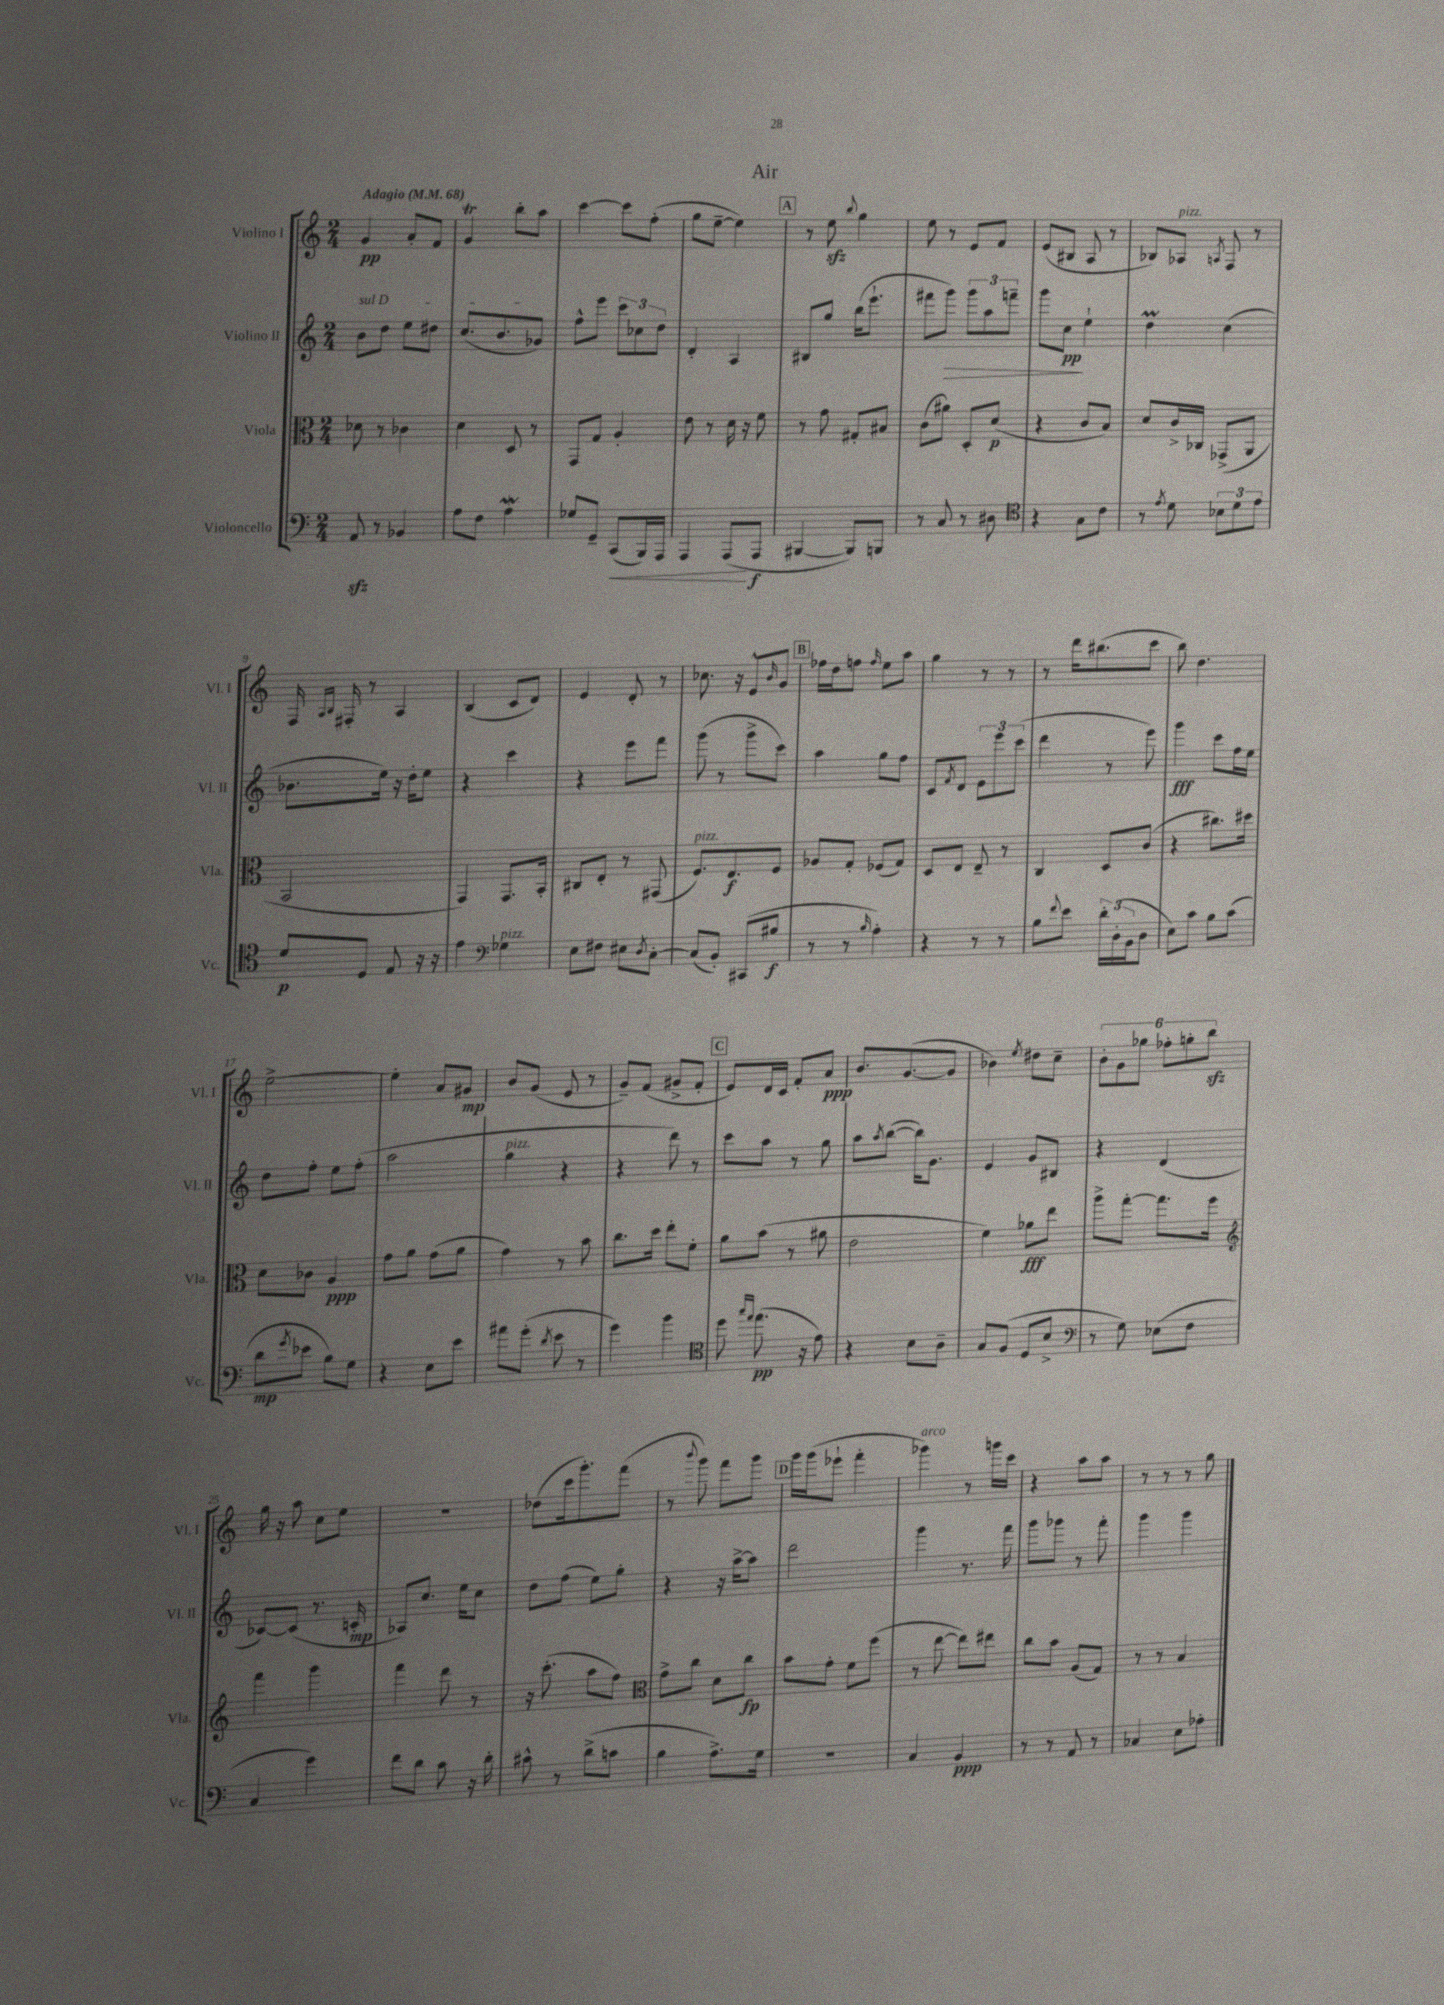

**kern	**dynam	**kern	**dynam	**kern	**dynam	**kern	**dynam
*part4	*part4	*part3	*part3	*part2	*part2	*part1	*part1
*staff4	*staff4	*staff3	*staff3	*staff2	*staff2	*staff1	*staff1
*I"Violoncello	*	*I"Viola	*	*I"Violino II	*	*I"Violino I	*
*I'Vc.	*	*I'Vla.	*	*I'Vl. II	*	*I'Vl. I	*
*clefF4	*	*clefC3	*	*clefG2	*	*clefG2	*
*k[]	*	*k[]	*	*k[]	*	*k[]	*
*M2/4	*	*M2/4	*	*M2/4	*	*M2/4	*
*MM68	*	*MM68	*	*MM68	*	*MM68	*
=1	=1	=1	=1	=1	=1	=1	=1
!	!	!	!	!	!	!LO:TX:a:B:t=Adagio	!
!	!	!	!	!LO:TX:a:i:t=sul D	!	!	!
8AAzz/	.	8d-X\	.	8b\L	.	4g/	pp
8r	.	8r	.	8dd\J	.	.	.
4BB-X/	.	4c-X\	.	8ee\L	.	8a'/L	.
.	.	.	.	8dd#X\J	.	8f/J	.
=2	=2	=2	=2	=2	=2	=2	=2
8A\L	.	4d\	.	(8.cc/L	.	4gT/	.
8F\J	.	.	.	.	.	.	.
.	.	.	.	8.b/	.	.	.
4AW\	.	8D/	.	.	.	8bb'\L	.
.	.	8r	.	8g-X/J)	.	8aa\J	.
=3	=3	=3	=3	=3	=3	=3	=3
8G-X/L	.	8GG/L	.	8ff^^\L	.	[4ccc\	.
8GG~/J	.	8G/J	.	8eee\J	.	.	.
!	!LO:HP:b	!	!	!	!	!	!
(8CC/L	<	4A'/	.	12ccc\L	.	8ccc\L]	.
.	.	.	.	12cc-X\	.	.	.
16BBB/L)	.	.	.	.	.	(8ff'\J	.
.	.	.	.	12dd\J	.	.	.
16AAA/JJ	.	.	.	.	.	.	.
=4	=4	=4	=4	=4	=4	=4	=4
4AAA/	.	8e\	.	4d'/	.	8gg\L	.
.	.	8r	.	.	.	[8ee~\J	.
(8AAA/L	.	16d\	.	4A/	.	4ee\])	.
.	.	16r	.	.	.	.	.
8AAA/J	[ f	8f\	.	.	.	.	.
!!LO:REH:place=s1:t=A
=5	=5	=5	=5	=5	=5	=5	=5
[4BBB#X/	.	8r	.	8B#X/L	.	8r	.
.	.	8g\	.	8gg/J	.	8eezz\	.
.	.	.	.	.	.	8qqbb/	.
8BBB#/L])	.	8G#X'/L	.	(16bb\KL	.	4gg\	.
.	.	.	.	8.eee`\J	.	.	.
8BBBn/J	.	8B#X/J	.	.	.	.	.
=6	=6	=6	=6	=6	=6	=6	=6
8r	.	(8c\L	.	8fff#X\L	.	8ee\	.
!	!	!	!	!	!LO:HP:b	!	!
8C/	.	8a#X\J)	.	8ggg\J)	>	8r	.
8r	.	8D'/L	.	12ggg\L	.	8e/L	.
.	.	.	.	12aa\	.	.	.
8D#X\	.	(8d/J	p	.	.	8f/J	.
.	.	.	.	12fffn~\J	.	.	.
=7	=7	=7	=7	=7	=7	=7	=7
*clefC4	*	*	*	*	*	*	*
4r	.	4r	.	8ggg\L	.	(8e/L	.
.	.	.	.	8cc\J	pp	8B#X/J	.
8G\L	.	8c/L	.	4ee`\	]	8A/	.
8c\J	.	8B/J)	.	.	.	8r	.
=8	=8	=8	=8	=8	=8	=8	=8
8r	.	8d/L	.	4ddM\	.	8B-X/L)	.
8qe/	.	.	.	.	.	.	.
!	!	!	!	!	!	!LO:TX:a:i:t=pizz.	!
8d\	.	16c^/L	.	.	.	8A-X/J	.
.	.	16C-X/JJ	.	.	.	.	.
.	.	.	.	.	.	8qAn/	.
12B-X\L	.	(8GG-X^/L	.	(4cc\	.	8F/	.
12d\	.	.	.	.	.	.	.
.	.	8AA/J	.	.	.	8r	.
12e\J	.	.	.	.	.	.	.
!!LO:LB:g=z
=9	=9	=9	=9	=9	=9	=9	=9
8d/L	p	2BB/	.	8.b-X\L	.	16F/	.
.	.	.	.	.	.	16qqA/LL	.
.	.	.	.	.	.	16qqB/JJ	.
.	.	.	.	.	.	16F#X'/	.
8D/J	.	.	.	.	.	8r	.
.	.	.	.	16ee\Jk)	.	.	.
8E/	.	.	.	16r	.	4A/	.
.	.	.	.	16dd'\KL	.	.	.
16r	.	.	.	8ee\J	.	.	.
16r	.	.	.	.	.	.	.
=10	=10	=10	=10	=10	=10	=10	=10
4e\	.	4GG/)	.	4r	.	(4B/	.
*clefF4	*	*	*	*	*	*	*
!LO:TX:a:i:t=pizz.	!	!	!	!	!	!	!
4G-X\	.	8.GG/L	.	4ccc\	.	8c/L	.
.	.	.	.	.	.	8d/J)	.
.	.	16BB'/Jk	.	.	.	.	.
=11	=11	=11	=11	=11	=11	=11	=11
8E\L	.	8C#X/L	.	4r	.	4e/	.
8F#X\J	.	8E'/J	.	.	.	.	.
8E#X\L	.	8r	.	8eee\L	.	8d'/	.
8qD/	.	.	.	.	.	.	.
[8C'\J	.	(8GG#X/	.	8fff\J	.	8r	.
=12	=12	=12	=12	=12	=12	=12	=12
!	!	!LO:TX:a:i:t=pizz.	!	!	!	!	!
(8C/L]	.	8.F/L)	.	(8ggg\	.	8.cc-X\	.
8BB'/J)	.	.	.	8r	.	.	.
.	.	8.E/	f	.	.	16r	.
(8CC#X/L	.	.	.	8ggg^\L	.	8e^^/L	.
.	.	.	.	.	.	16qqb/	.
8B#X/J	f	8F/J	.	8ccc\J)	.	8g/J	.
!!LO:REH:place=s1:t=B
=13	=13	=13	=13	=13	=13	=13	=13
8r	.	8A-X/L	.	4aa\	.	16ff-X\LL	.
.	.	.	.	.	.	16dd\J	.
8r	.	8G'/J	.	.	.	8ffn\J	.
16qqB/	.	.	.	.	.	16qqff/	.
4A'\)	.	(8F-X/L	.	8gg\L	.	8ee\L	.
.	.	8G/J)	.	8ff\J	.	8aa\J	.
=14	=14	=14	=14	=14	=14	=14	=14
4r	.	8D/L	.	8c/L	.	4gg\	.
.	.	.	.	8qf/	.	.	.
.	.	8E/J	.	8d/J	.	.	.
8r	.	8E~/	.	12e\L	.	8r	.
.	.	.	.	12eee\	.	.	.
8r	.	8r	.	.	.	8r	.
.	.	.	.	(12ccc\J	.	.	.
=15	=15	=15	=15	=15	=15	=15	=15
8B\L	.	4C/	.	4ddd\	.	8r	.
8qqf/	.	.	.	.	.	.	.
8e\J	.	.	.	.	.	16ddd\KL	.
.	.	.	.	.	.	(8.bb#X\	.
24d'\LL	.	8D/L	.	8r	.	.	.
(24D'\	.	.	.	.	.	.	.
24BB\J	.	.	.	.	.	.	.
8D\J	.	(8c/J	.	8eee\)	.	8ccc\J	.
=16	=16	=16	=16	=16	=16	=16	=16
8E\L)	.	4r	.	4ggg\	fff	8bb\)	.
8c\J	.	.	.	.	.	4.dd\	.
8B\L	.	8.cc#X\L)	.	8ccc\L	.	.	.
(8c\J	.	.	.	16ff\L	.	.	.
.	.	16dd#X\Jk	.	16ee\JJ	.	.	.
!!LO:LB:g=z
=17	=17	=17	=17	=17	=17	=17	=17
8d\L	mp	8d\L	.	8dd\L	.	[2ee^\	.
8qg/	.	.	.	.	.	.	.
8e-X\J	.	8c-X\J	.	8ff'\J	.	.	.
8B\L)	.	4A/	ppp	8ee\L	.	.	.
8G\J	.	.	.	(8ff'\J	.	.	.
=18	=18	=18	=18	=18	=18	=18	=18
4r	.	8g\L	.	2aa\	.	4ee'\]	.
.	.	8a\J	.	.	.	.	.
8E\L	.	(8g\L	.	.	.	8a/L	.
8e\J	.	8a\J	.	.	.	8g#X/J	mp
=19	=19	=19	=19	=19	=19	=19	=19
!	!	!	!	!LO:TX:a:i:t=pizz.	!	!	!
8a#X\L	.	4g\)	.	4gg\	.	8b/L	.
(8g'\J	.	.	.	.	.	(8g/J	.
8qd/	.	.	.	.	.	.	.
8e\	.	8r	.	4r	.	8e/	.
8r	.	8b\	.	.	.	8r	.
=20	=20	=20	=20	=20	=20	=20	=20
4g\)	.	8.cc\L	.	4r	.	8g~/L)	.
.	.	.	.	.	.	(8f/J	.
.	.	16dd\Jk	.	.	.	.	.
4b\	.	8ee'\L	.	8ddd\)	.	8g#X^/L	.
.	.	8f'\J	.	8r	.	8f'/J	.
!!LO:REH:place=s1:t=C
=21	=21	=21	=21	=21	=21	=21	=21
*clefC4	*	*	*	*	*	*	*
8dd\	.	8a\L	.	8ccc\L	.	8e/L)	.
16qqgg/LL	.	.	.	.	.	.	.
16qqee/JJ	.	.	.	.	.	.	.
(8.ee\	pp	(8b\J	.	8aa\J	.	16d/L	.
.	.	.	.	.	.	16c/JJ	.
.	.	8r	.	8r	.	8f'/L	.
16r	.	.	.	.	.	.	.
8e\)	.	8a#X\	.	8gg\	.	8a/J	ppp
=22	=22	=22	=22	=22	=22	=22	=22
4r	.	2e\	.	8aa\L	.	8.b/L	.
.	.	.	.	8qaa/	.	.	.
.	.	.	.	([8bb\J	.	.	.
.	.	.	.	.	.	([8.g/	.
8B\L	.	.	.	16bb\KL])	.	.	.
.	.	.	.	8.g\J	.	.	.
8A~\J	.	.	.	.	.	8g/J]	.
=23	=23	=23	=23	=23	=23	=23	=23
8G/L	.	4f\)	.	4e/	.	4b-X\)	.
(8F/J	.	.	.	.	.	.	.
.	.	.	.	.	.	8qee/	.
8D/L	.	8a-X\L	fff	8g/L	.	8dd#X\L	.
8B^/J	.	8ee\J	.	8B#X/J	.	8cc~\J	.
=24	=24	=24	=24	=24	=24	=24	=24
*clefF4	*	*	*	*	*	*	*
8r	.	8aa^\L	.	4r	.	12b'\L	.
.	.	.	.	.	.	12g\	.
8G\)	.	[8gg'\J	.	.	.	.	.
.	.	.	.	.	.	12gg-X\J	.
(8E-X\L	.	8.gg\L]	.	(4d/	.	12ff-X'\L	.
.	.	.	.	.	.	12ggn'\	.
8F\J	.	.	.	.	.	.	.
.	.	.	.	.	.	12bbzz\J	.
.	.	16ff\Jk	.	.	.	.	.
!!LO:LB:g=z
=25	=25	=25	=25	=25	=25	=25	=25
*	*	*clefG2	*	*	*	*	*
4C/	.	4fff\	.	[8c-X/L)	.	16gg\	.
.	.	.	.	.	.	16r	.
.	.	.	.	(8c-/J]	.	8aa\	.
4g\)	.	4ggg\	.	8.r	.	8cc\L	.
.	.	.	.	.	.	8ee\J	.
.	.	.	.	16cn'/	mp	.	.
=26	=26	=26	=26	=26	=26	=26	=26
8f\L	.	4fff\	.	8A-X/L)	.	2r	.
8d\J	.	.	.	8.cc/J	.	.	.
8c\	.	8ddd\	.	.	.	.	.
.	.	.	.	16ee\KL	.	.	.
16r	.	8r	.	8cc\J	.	.	.
16d'\	.	.	.	.	.	.	.
=27	=27	=27	=27	=27	=27	=27	=27
8c#X^^\	.	16r	.	8dd\L	.	(8dd-X\L	.
.	.	(8.ccc'\	.	.	.	.	.
8r	.	.	.	(8ff\J	.	16ccc\k	.
.	.	.	.	.	.	8.ggg'\)	.
(8d^\L	.	8aa\L	.	8ee\L)	.	.	.
8cn\J	.	8ff\J)	.	8gg'\J	.	(8fff\J	.
=28	=28	=28	=28	=28	=28	=28	=28
*	*	*clefC3	*	*	*	*	*
4B\	.	8g^\L	.	4r	.	8r	.
.	.	.	.	.	.	8qqbbb/	.
.	.	8cc\J	.	.	.	8ggg\)	.
8.A^\L)	.	8d\L	.	16r	.	8fff\L	.
.	.	.	.	[16aa^\KL	.	.	.
.	.	8cc\J	fp	8aa\J]	.	8ggg\J	.
16G\Jk	.	.	.	.	.	.	.
!!LO:REH:place=s1:t=D
=29	=29	=29	=29	=29	=29	=29	=29
2r	.	8b\L	.	2ddd\	.	16ggg\LL	.
.	.	.	.	.	.	(16ggg\J	.
.	.	8g'\J	.	.	.	8eee-X`\J	.
.	.	8f\L	.	.	.	4fff'\	.
.	.	(8ff\J	.	.	.	.	.
=30	=30	=30	=30	=30	=30	=30	=30
!	!	!	!	!	!	!LO:TX:a:i:t=arco	!
4C/	.	8r	.	4ggg\	.	4ggg-X\)	.
.	.	[8ee\	.	.	.	.	.
4BB/	ppp	8ee\L])	.	8.r	.	8r	.
.	.	8ee#X\J	.	.	.	16gggn\LL	.
.	.	.	.	16fff\	.	16ccc\JJ	.
=31	=31	=31	=31	=31	=31	=31	=31
8r	.	8cc\L	.	8ggg\L	.	4r	.
8r	.	8b\J	.	8ggg-X\J	.	.	.
8AA/	.	(8A/L	.	8r	.	8aa\L	.
8r	.	8G/J)	.	8fff'\	.	8aa\J	.
=32	=32	=32	=32	=32	=32	=32	=32
4C-X/	.	8r	.	4ggg\	.	8r	.
.	.	8r	.	.	.	8r	.
8E\L	.	4B/	.	4ggg\	.	8r	.
8A-X'\J	.	.	.	.	.	8gg\	.
==	==	==	==	==	==	==	==
*-	*-	*-	*-	*-	*-	*-	*-
